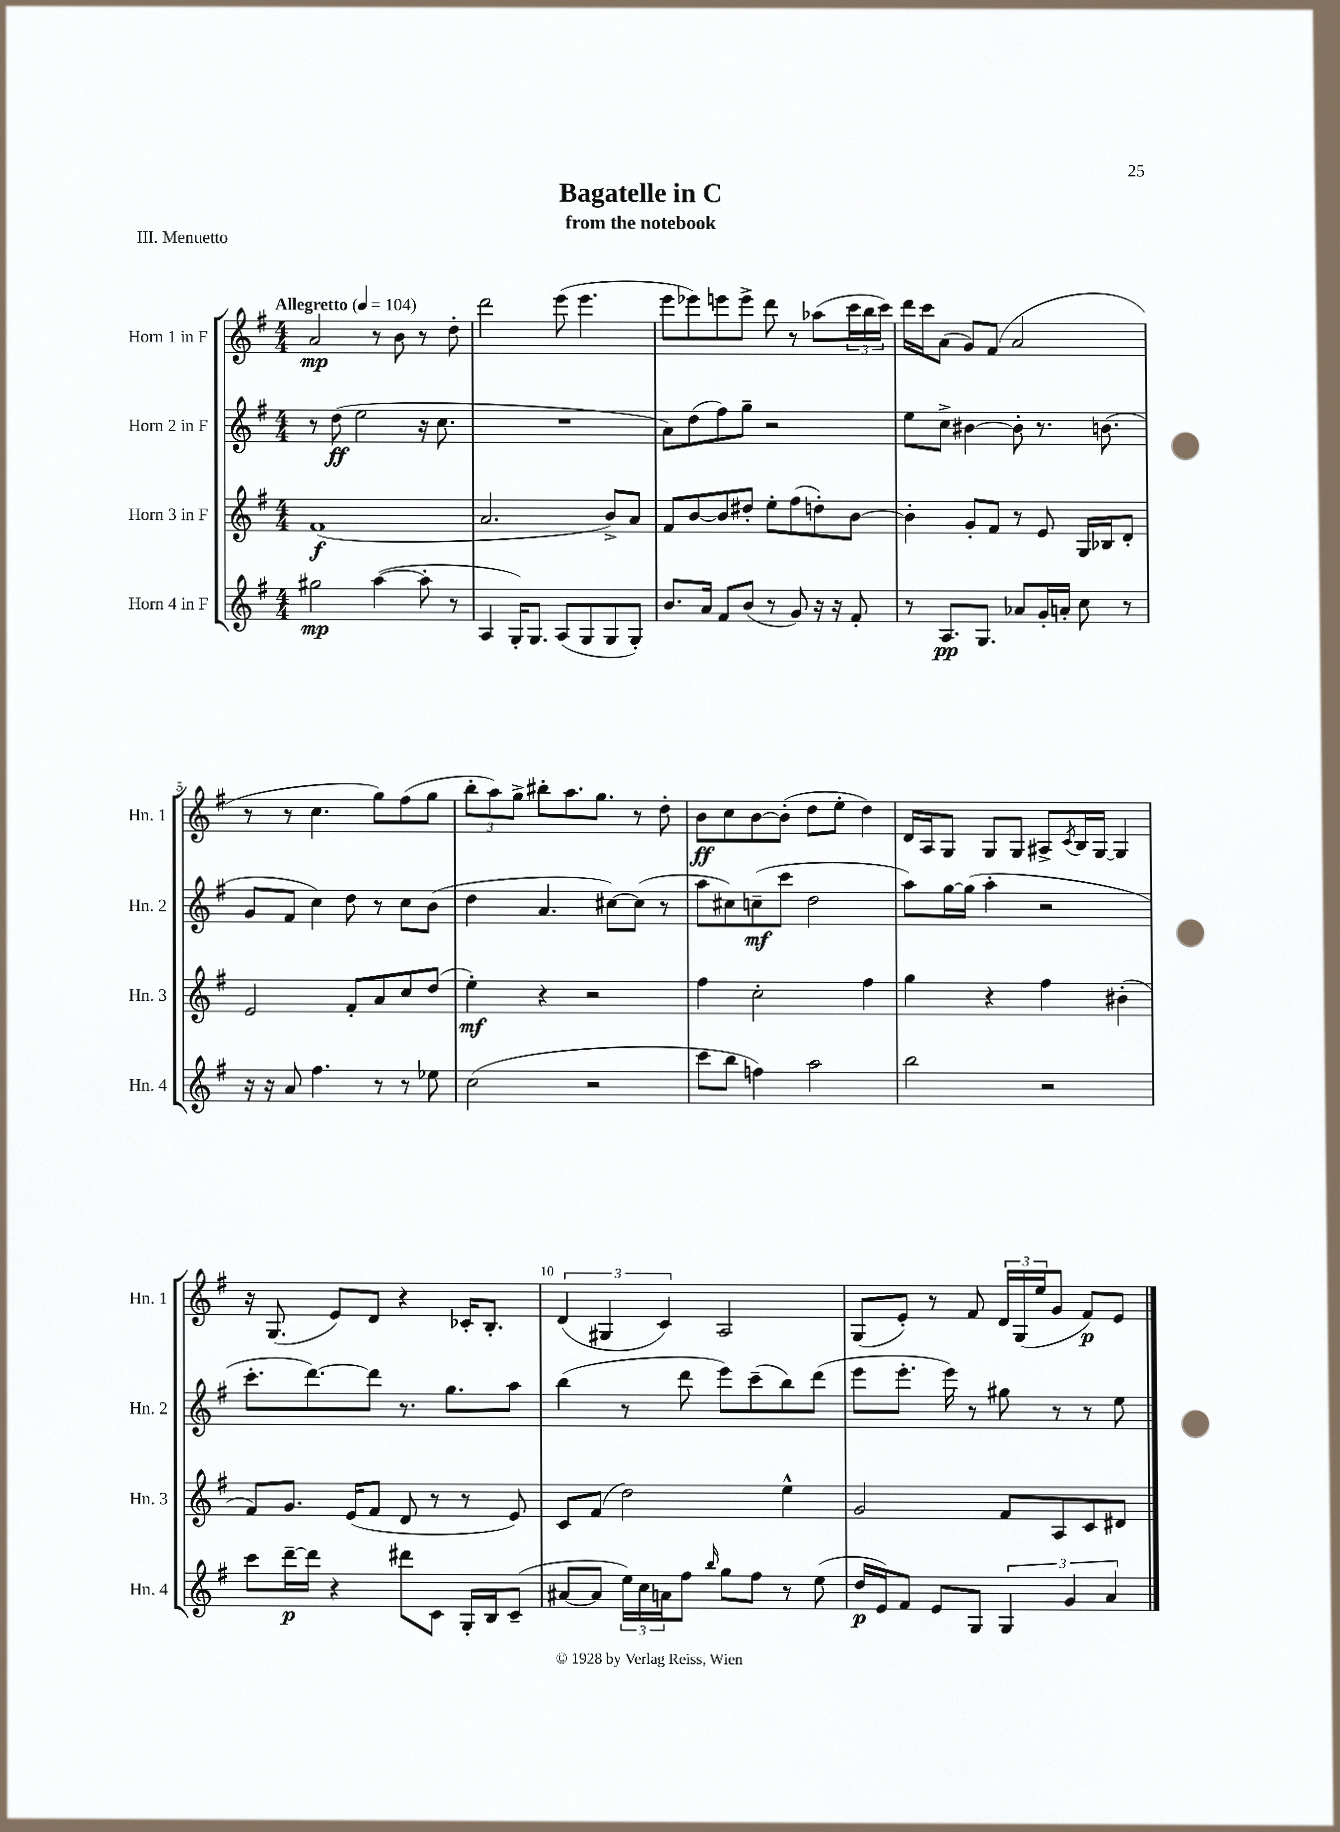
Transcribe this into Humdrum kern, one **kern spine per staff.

**kern	**dynam	**kern	**dynam	**kern	**dynam	**kern	**dynam
*part4	*part4	*part3	*part3	*part2	*part2	*part1	*part1
*staff4	*staff4	*staff3	*staff3	*staff2	*staff2	*staff1	*staff1
*I"Horn 4 in F	*	*I"Horn 3 in F	*	*I"Horn 2 in F	*	*I"Horn 1 in F	*
*I'Hn. 4	*	*I'Hn. 3	*	*I'Hn. 2	*	*I'Hn. 1	*
*clefG2	*	*clefG2	*	*clefG2	*	*clefG2	*
*k[f#]	*	*k[f#]	*	*k[f#]	*	*k[f#]	*
*M4/4	*	*M4/4	*	*M4/4	*	*M4/4	*
*MM104	*	*MM104	*	*MM104	*	*MM104	*
=1	=1	=1	=1	=1	=1	=1	=1
!	!	!	!	!	!	!LO:TX:a:B:t=Allegretto	!
2gg#X\	mp	(1f#	f	8r	.	2a/	mp
.	.	.	.	(8dd\	ff	.	.
.	.	.	.	2ee\	.	.	.
([4aa\	.	.	.	.	.	8r	.
.	.	.	.	.	.	8b\	.
8aa'\]	.	.	.	16r	.	8r	.
.	.	.	.	8.cc\	.	.	.
8r	.	.	.	.	.	8dd'\	.
=2	=2	=2	=2	=2	=2	=2	=2
4A/	.	2.a/	.	1r	.	2ddd\	.
16G'/KL)	.	.	.	.	.	.	.
8.G/J	.	.	.	.	.	.	.
(8A/L	.	.	.	.	.	(8eee\	.
8G/	.	.	.	.	.	4.eee\	.
8G/	.	8b^/L)	.	.	.	.	.
8G'/J)	.	8a/J	.	.	.	.	.
=3	=3	=3	=3	=3	=3	=3	=3
8.b/L	.	8f#/L	.	8a\L)	.	8eee\L	.
.	.	[8b/	.	(8dd\	.	8eee-X\)	.
16a/Jk	.	.	.	.	.	.	.
8f#/L	.	8b/]	.	8ff#\)	.	8eeen\	.
(8b/J	.	8dd#X'/J	.	8gg~\J	.	8eee^\J	.
8r	.	8ee'\L	.	2r	.	8ddd\	.
8g/)	.	(8ff#\	.	.	.	8r	.
16r	.	8ddn'\)	.	.	.	(8aa-X\L	.
16r	.	.	.	.	.	.	.
8f#'/	.	[8b\J	.	.	.	24ccc\L	.
.	.	.	.	.	.	24bb\	.
.	.	.	.	.	.	24ccc\JJ)	.
=4	=4	=4	=4	=4	=4	=4	=4
8r	.	4b'\]	.	8ee\L	.	16ddd\LL	.
.	.	.	.	.	.	16ccc\J	.
8.A/L	pp	.	.	8cc^\J	.	(8a\J	.
.	.	8g'/L	.	[4b#X\	.	8g/L)	.
8.G/J	.	.	.	.	.	.	.
.	.	8f#/J	.	.	.	(8f#/J	.
8a-X/L	.	8r	.	8b#'\]	.	2a/	.
16g'/L	.	8e/	.	8.r	.	.	.
16an'/JJ	.	.	.	.	.	.	.
8cc\	.	16G/LL	.	.	.	.	.
.	.	16B-X/J	.	(8.bn\	.	.	.
8r	.	8d'/J	.	.	.	.	.
!!LO:LB:g=z
=5	=5	=5	=5	=5	=5	=5	=5
16r	.	2e/	.	8g/L	.	8r	.
16r	.	.	.	.	.	.	.
8a/	.	.	.	8f#/J	.	8r	.
4.ff#\	.	.	.	4cc\)	.	4.cc\	.
.	.	8f#'/L	.	8dd\	.	.	.
8r	.	8a/	.	8r	.	8gg\L)	.
8r	.	8cc/	.	8cc\L	.	(8ff#\	.
8ee-X\	.	(8dd/J	.	(8b\J	.	8gg\J	.
=6	=6	=6	=6	=6	=6	=6	=6
(2cc\	.	4ee'\)	mf	4dd\	.	12bb'\L	.
.	.	.	.	.	.	12aa\)	.
.	.	.	.	.	.	12gg^\J	.
.	.	4r	.	4.a/	.	8bb#X'\L	.
.	.	.	.	.	.	8.aa\	.
2r	.	2r	.	.	.	.	.
.	.	.	.	.	.	8.gg\J	.
.	.	.	.	[8cc#X\L)	.	.	.
.	.	.	.	(8cc#\J]	.	8r	.
.	.	.	.	8r	.	8dd'\	.
=7	=7	=7	=7	=7	=7	=7	=7
8ccc\L	.	4ff#\	.	8aa\L	.	8b\L	ff
8bb\J	.	.	.	8cc#X\)	.	8cc\	.
4ffn\)	.	2cc'\	.	(8ccn~\	mf	[8b\	.
.	.	.	.	8ccc\J	.	(8b'\J]	.
2aa\	.	.	.	2dd\	.	8dd\L	.
.	.	.	.	.	.	8ee'\J	.
.	.	4ff#\	.	.	.	4dd\)	.
=8	=8	=8	=8	=8	=8	=8	=8
2bb\	.	4gg\	.	8aa\L)	.	16d/LL	.
.	.	.	.	.	.	16A/J	.
.	.	.	.	[16gg\L	.	8G/J	.
.	.	.	.	(16gg\JJ]	.	.	.
.	.	4r	.	4aa'\	.	8G/L	.
.	.	.	.	.	.	8G/J	.
2r	.	4ff#\	.	2r	.	8A#X^/L	.
.	.	.	.	.	.	8qc/	.
.	.	.	.	.	.	16B/L	.
.	.	.	.	.	.	[16G/JJ	.
.	.	(4b#X'\	.	.	.	4G/]	.
!!LO:LB:g=z
=9	=9	=9	=9	=9	=9	=9	=9
8ccc\L	.	8f#/L)	.	8.ccc'\L	.	16r	.
.	.	.	.	.	.	(8.G/	.
[16ddd~\L	p	8.g/J	.	.	.	.	.
16ddd\JJ]	.	.	.	[8.ddd\)	.	.	.
4r	.	.	.	.	.	8e/L)	.
.	.	(16e/KL	.	.	.	.	.
.	.	8f#/J	.	8ddd\J]	.	8d/J	.
8ddd#X\L	.	8d/	.	8.r	.	4r	.
8c\J	.	8r	.	.	.	.	.
.	.	.	.	8.gg\L	.	.	.
16G'/LL	.	8r	.	.	.	16c-X'/KL	.
16B/J	.	.	.	.	.	8.B'/J	.
(8c~/J	.	8e/)	.	8aa\J	.	.	.
=10	=10	=10	=10	=10	=10	=10	=10
[8a#X/L	.	8c/L	.	(4bb\	.	(6d/	.
8a#/J]	.	(8f#/J	.	.	.	.	.
.	.	.	.	.	.	6G#X/	.
24ee\LL)	.	2dd\)	.	8r	.	.	.
24cc\	.	.	.	.	.	.	.
24an\J	.	.	.	.	.	6c/)	.
8ff#\J	.	.	.	8ddd\	.	.	.
16qqbb/	.	.	.	.	.	.	.
8gg\L	.	.	.	8eee\L)	.	2A/	.
8ff#\J	.	.	.	(8ccc~\	.	.	.
8r	.	4ee^^\	.	8bb\)	.	.	.
(8ee\	.	.	.	(8ddd\J	.	.	.
=11	=11	=11	=11	=11	=11	=11	=11
16dd/LL	p	2g/	.	8eee\L	.	(8G/L	.
16e/J)	.	.	.	.	.	.	.
8f#/J	.	.	.	8.eee'\J	.	8e'/J)	.
8e/L	.	.	.	.	.	8r	.
.	.	.	.	16eee\)	.	.	.
8G/J	.	.	.	8r	.	8f#/	.
6G/	.	8f#/L	.	8gg#X\	.	24d/LL	.
.	.	.	.	.	.	(24G/	.
.	.	.	.	.	.	24ee/J	.
.	.	8A/	.	8r	.	8g/J	.
6g/	.	.	.	.	.	.	.
.	.	8c/	.	8r	.	8f#/L)	p
6a/	.	.	.	.	.	.	.
.	.	8d#X/J	.	8ee\	.	8e/J	.
==	==	==	==	==	==	==	==
*-	*-	*-	*-	*-	*-	*-	*-
